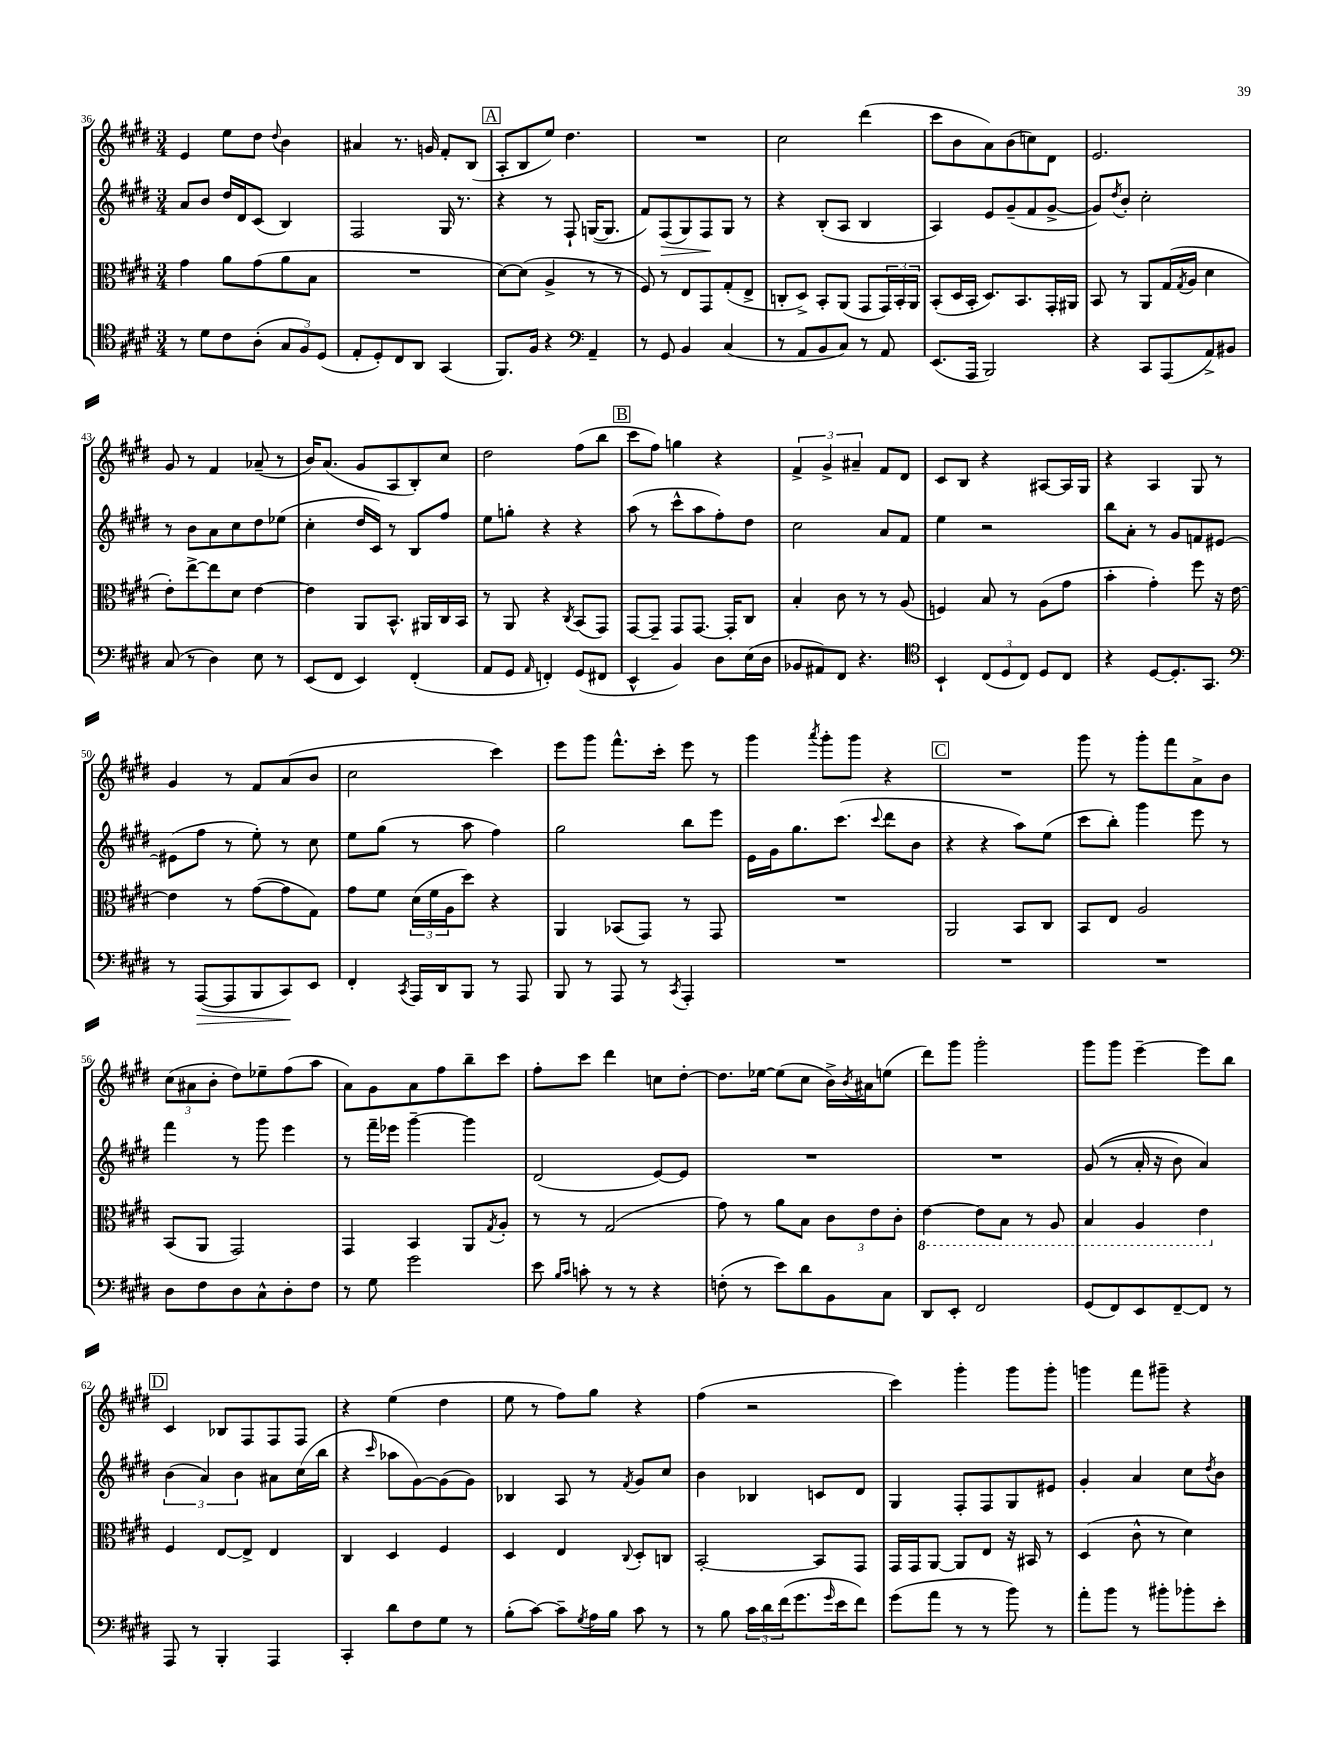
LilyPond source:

<<
\new StaffGroup <<
\new Staff = "s0" {
    \clef treble \key e \major \numericTimeSignature \time 3/4
    e'4 e''8 dis''8 \appoggiatura { dis''8 } b'4 |
    ais'4 r8. g'16 fis'8-. b8( |
    \mark \markup { \box "A" } a8-. b8 e''8) dis''4. |
    R2. |
    cis''2 dis'''4( |
    cis'''8 b'8 a'8) b'8( c''8) dis'8 |
    e'2. |
    gis'8 r8 fis'4 aes'8--( r8 |
    b'16) a'8.( gis'8 a8 b8-.) cis''8 |
    dis''2 fis''8( b''8 |
    \mark \markup { \box "B" } cis'''8 fis''8) g''4 r4 |
    \tuplet 3/2 { fis'4-> gis'4-> ais'4-- } fis'8 dis'8 |
    cis'8 b8 r4 ais8~ ais16 gis16 |
    r4 a4 gis8 r8 |
    gis'4 r8 fis'8 a'8( b'8 |
    cis''2 cis'''4) |
    e'''8 gis'''8 fis'''8.-^ cis'''16-. e'''8 r8 |
    gis'''4 \acciaccatura { a'''8 } gis'''8-. gis'''8 r4 |
    \mark \markup { \box "C" } R2. |
    gis'''8 r8 gis'''8-. fis'''8 a'8-> b'8 |
    \tuplet 3/2 { cis''8( ais'8 b'8-. } dis''8) ees''8-- fis''8( a''8 |
    a'8) gis'8 a'8 fis''8 b''8-- cis'''8 |
    fis''8-. cis'''8 dis'''4 c''8 dis''8~-. |
    dis''8. ees''16~ ees''8( cis''8 b'16->) \acciaccatura { b'8 } ais'16 e''8( |
    dis'''8) gis'''8 gis'''2-. |
    gis'''8 gis'''8 e'''4~-- e'''8 b''8 |
    \mark \markup { \box "D" } cis'4 bes8 fis8 fis8 fis8 |
    r4 e''4( dis''4 |
    e''8 r8 fis''8) gis''8 r4 |
    fis''4( r2 |
    cis'''4) gis'''4-. gis'''8 gis'''8-. |
    g'''4 fis'''8 gis'''8-- r4 \bar "|." |
}
\new Staff = "s1" {
    \clef treble \key e \major \numericTimeSignature \time 3/4
    a'8 b'8 dis''16 dis'16 cis'8( b4) |
    fis2 gis16 r8. |
    \mark \markup { \box "A" } r4 r8 fis8-! g16~( g8. |
    fis'8) fis8\>( gis8) fis8\! gis8 r8 |
    r4 b8-.( a8 b4 |
    a4) e'8 gis'8--( fis'8 gis'8~-> |
    gis'8) \acciaccatura { dis''8 } b'8-. cis''2-. |
    r8 b'8 a'8 cis''8 dis''8 ees''8( |
    cis''4-. dis''16 cis'16) r8 b8 fis''8 |
    e''8 g''8-. r4 r4 |
    \mark \markup { \box "B" } a''8( r8 cis'''8-^ a''8 fis''8-.) dis''8 |
    cis''2 a'8 fis'8 |
    e''4 r2 |
    b''8 a'8-. r8 gis'8 f'8 eis'8~ |
    eis'8( fis''8 r8 e''8-.) r8 cis''8 |
    e''8 gis''8( r8 a''8 fis''4) |
    gis''2 b''8 e'''8 |
    e'16 gis'16 gis''8. cis'''8.( \appoggiatura { cis'''8 } dis'''8 b'8 |
    \mark \markup { \box "C" } r4 r4 a''8) e''8( |
    cis'''8 b''8-.) gis'''4 e'''8 r8 |
    fis'''4 r8 gis'''8 e'''4 |
    r8 fis'''16-- ees'''16 gis'''4~-- gis'''4 |
    dis'2( e'8~) e'8 |
    R2. |
    R2. |
    gis'8(\( r8 a'16-. r16 b'8) a'4\) |
    \mark \markup { \box "D" } \tuplet 3/2 { b'4( a'4) b'4 } ais'8 cis''16( b''16 |
    r4 \grace { cis'''16 } aes''8 gis'8~) gis'8( gis'8) |
    bes4 a8 r8 \acciaccatura { fis'8 } gis'8 cis''8 |
    b'4 bes4 c'8 dis'8 |
    gis4 fis8-. fis8 gis8 eis'8 |
    gis'4-. a'4 cis''8 \acciaccatura { dis''8 } b'8 \bar "|." |
}
\new Staff = "s2" {
    \clef alto \key e \major \numericTimeSignature \time 3/4
    gis'4 a'8 gis'8( a'8 b8 |
    R2. |
    \mark \markup { \box "A" } dis'8~) dis'8( a4-> r8 r8 |
    fis8) r8 e8 gis,8 gis8-.( e8-> |
    c8-. dis8->) b,8-. a,8( gis,8 \tuplet 3/2 { gis,16) b,16-. a,16 } |
    b,8-.( dis16 b,16-. dis8.) b,8. gis,16-. ais,16 |
    b,8 r8 a,8 gis16( \acciaccatura { gis8 } a16 dis'4 |
    e'8-.) e''8~-> e''8 dis'8 e'4~ |
    e'4 a,8 b,8.-^ ais,16 cis16 b,16 |
    r8 a,8 r4 \acciaccatura { cis8 } b,8( gis,8) |
    \mark \markup { \box "B" } gis,8~ gis,8-- gis,8 gis,8.~ gis,16-. cis8 |
    b4-. cis'8 r8 r8 a8( |
    f4) b8 r8 a8( gis'8 |
    b'4-. gis'4-.) fis''8 r16 e'16~ |
    e'4 r8 gis'8~( gis'8 gis8) |
    gis'8 fis'8 \tuplet 3/2 { dis'16( fis'16 a16 } dis''8) r4 |
    a,4 bes,8( gis,8) r8 gis,8 |
    R2. |
    \mark \markup { \box "C" } a,2 b,8 cis8 |
    b,8 e8 a2 |
    b,8( a,8 gis,2) |
    gis,4 b,4 a,8 \acciaccatura { gis8 } a8-. |
    r8 r8 gis2( |
    gis'8) r8 a'8 b8 \tuplet 3/2 { cis'8 e'8 cis'8-. } |
    \ottava #-1 e4~ e8 b,8 r8 a,8 |
    b,4 a,4 e4 \ottava #0 |
    \mark \markup { \box "D" } fis4 e8~ e8-> e4 |
    cis4 dis4 fis4 |
    dis4 e4 \appoggiatura { cis8 } dis8-. c8 |
    b,2~-. b,8 gis,8 |
    gis,16 gis,16 a,8~ a,8 e8 r16 bis,16 r8 |
    dis4( cis'8-^ r8 dis'4) \bar "|." |
}
\new Staff = "s3" {
    \clef tenor \key e \major \numericTimeSignature \time 3/4
    r8 dis'8 cis'8 a8-.( \tuplet 3/2 { gis8 fis8) dis8( } |
    e8-. dis8-.) cis8 a,8 gis,4( |
    \mark \markup { \box "A" } fis,8.) fis16 r4 \clef bass a,4-- |
    r8 gis,8 b,4 cis4( |
    r8 a,8 b,8 cis8) r8 a,8 |
    e,8.( a,,16 b,,2) |
    r4 cis,8 a,,8( a,8->) bis,8 |
    cis8( r8 dis4) e8 r8 |
    e,8( fis,8 e,4) fis,4-.( |
    a,8 gis,8 \grace { a,16 } f,4-.) gis,8( fis,8 |
    \mark \markup { \box "B" } e,4-^ b,4) dis8 e16( dis16 |
    bes,8 ais,8) fis,8 r4. |
    \clef tenor b,4-! \tuplet 3/2 { cis8( dis8 cis8) } dis8 cis8 |
    r4 dis8~ dis8.-. gis,8. |
    \clef bass r8 a,,8~\>( a,,8 b,,8 cis,8\!) e,8 |
    fis,4-. \acciaccatura { cis,8 } a,,16 dis,16 b,,8 r8 a,,8 |
    b,,8 r8 a,,8 r8 \acciaccatura { cis,8 } a,,4-. |
    R2. |
    \mark \markup { \box "C" } R2. |
    R2. |
    dis8 fis8 dis8 cis8-^ dis8-. fis8 |
    r8 gis8 gis'2 |
    e'8 \grace { b16 cis'16 } c'8-. r8 r8 r4 |
    f8-.( r8 e'8) dis'8 b,8 cis8 |
    dis,8 e,8-. fis,2 |
    gis,8( fis,8) e,8 fis,8~-- fis,8 r8 |
    \mark \markup { \box "D" } a,,8 r8 b,,4-. a,,4 |
    cis,4-. dis'8 fis8 gis8 r8 |
    b8-.( cis'8~) cis'8-- \acciaccatura { gis8 } a16 b16 cis'8 r8 |
    r8 b8 \tuplet 3/2 { cis'16 dis'16 fis'16( } gis'8. \grace { gis'16 } e'16 fis'8) |
    gis'8( a'8 r8 r8 b'8) r8 |
    a'8-. b'8 r8 bis'8-. bes'8-. e'8-. \bar "|." |
}
>>
>>
\layout { \context { \Score currentBarNumber = #36 } }
